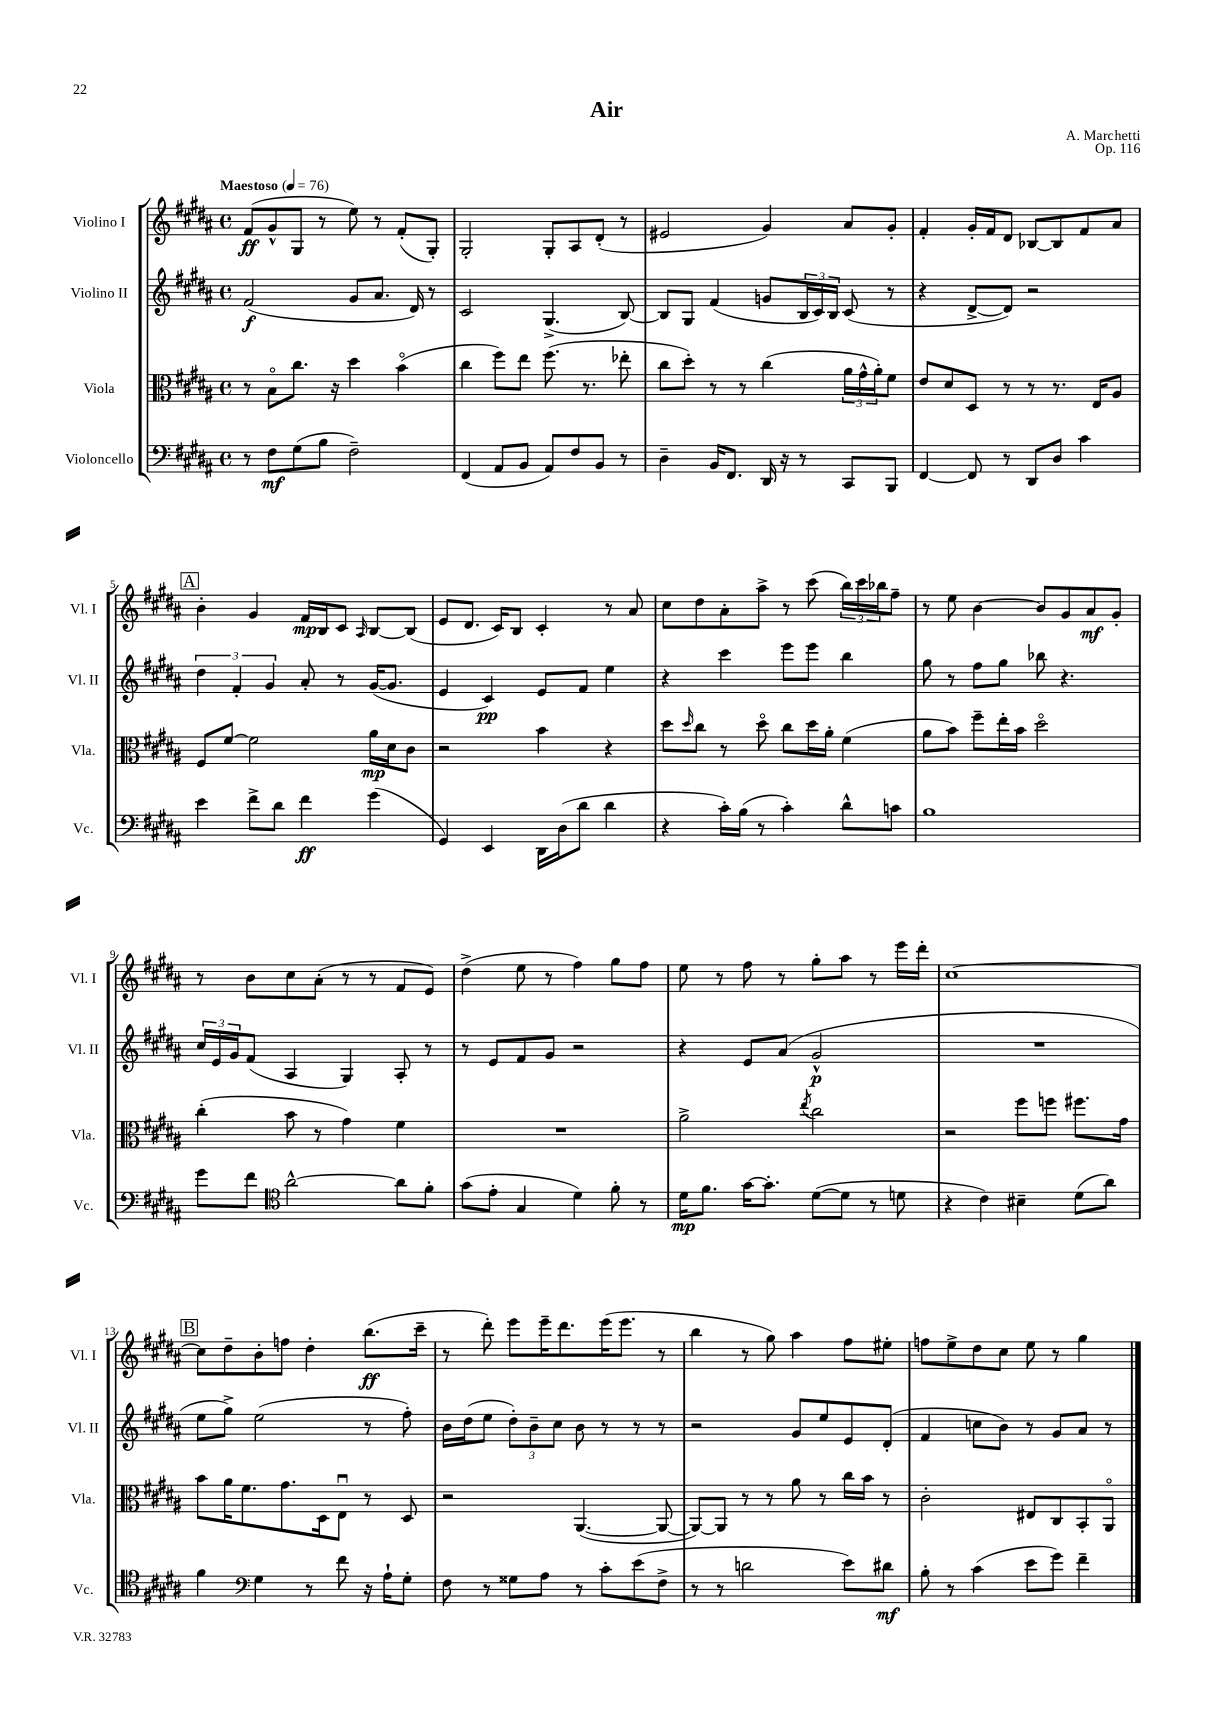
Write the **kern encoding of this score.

**kern	**dynam	**kern	**dynam	**kern	**dynam	**kern	**dynam
*part4	*part4	*part3	*part3	*part2	*part2	*part1	*part1
*staff4	*staff4	*staff3	*staff3	*staff2	*staff2	*staff1	*staff1
*I"Violoncello	*	*I"Viola	*	*I"Violino II	*	*I"Violino I	*
*I'Vc.	*	*I'Vla.	*	*I'Vl. II	*	*I'Vl. I	*
*clefF4	*	*clefC3	*	*clefG2	*	*clefG2	*
*k[f#c#g#d#a#]	*	*k[f#c#g#d#a#]	*	*k[f#c#g#d#a#]	*	*k[f#c#g#d#a#]	*
*M4/4	*	*M4/4	*	*M4/4	*	*M4/4	*
*met(c)	*	*met(c)	*	*met(c)	*	*met(c)	*
*MM76	*	*MM76	*	*MM76	*	*MM76	*
=1	=1	=1	=1	=1	=1	=1	=1
!	!	!	!	!	!	!LO:TX:a:B:t=Maestoso	!
8r	.	8r	.	(2f#/	f	(8f#/L	ff
8F#\L	mf	8B\L	.	.	.	8g#^^/	.
(8G#\	.	8.cc#\J	.	.	.	8G#/J	.
8B\J	.	.	.	.	.	8r	.
.	.	16r	.	.	.	.	.
2F#~\)	.	4dd#\	.	8g#/L	.	8ee\)	.
.	.	.	.	8.a#/J	.	8r	.
.	.	(4b\	.	.	.	(8f#'/L	.
.	.	.	.	16d#/)	.	.	.
.	.	.	.	8r	.	8G#'/J)	.
=2	=2	=2	=2	=2	=2	=2	=2
(4FF#/	.	4cc#\	.	2c#/	.	2G#'/	.
8AA#/L	.	8ff#\L)	.	.	.	.	.
8BB/J	.	8ee\J	.	.	.	.	.
8AA#/L)	.	(8.ff#\	.	(4.G#^/	.	8G#'/L	.
8F#/	.	.	.	.	.	8A#/	.
.	.	8.r	.	.	.	.	.
8BB/J	.	.	.	.	.	(8d#'/J	.
8r	.	8ee-X'\	.	[8B/)	.	8r	.
=3	=3	=3	=3	=3	=3	=3	=3
4D#~\	.	8cc#\L	.	8B/L]	.	2e#X/	.
.	.	8dd#'\J)	.	8G#/J	.	.	.
16BB/KL	.	8r	.	(4f#/	.	.	.
8.FF#/J	.	.	.	.	.	.	.
.	.	8r	.	.	.	.	.
16DD#/	.	(4cc#\	.	8gn/L	.	4g#/)	.
16r	.	.	.	.	.	.	.
8r	.	.	.	24B/L	.	.	.
.	.	.	.	24c#/)	.	.	.
.	.	.	.	24B/JJ	.	.	.
8CC#/L	.	24a#\LL	.	(8c#/	.	8a#/L	.
.	.	24g#^^\	.	.	.	.	.
.	.	24a#'\J)	.	.	.	.	.
8BBB/J	.	8f#\J	.	8r	.	8g#'/J	.
=4	=4	=4	=4	=4	=4	=4	=4
[4FF#/	.	8e/L	.	4r	.	4f#'/	.
.	.	8d#/	.	.	.	.	.
8FF#/]	.	8D#/J	.	[8d#^/L	.	16g#'/LL	.
.	.	.	.	.	.	16f#/J	.
8r	.	8r	.	8d#/J])	.	8d#/J	.
8DD#/L	.	8r	.	2r	.	[8B-X/L	.
8D#/J	.	8.r	.	.	.	8B-/]	.
4c#\	.	.	.	.	.	8f#/	.
.	.	16E/KL	.	.	.	.	.
.	.	8A#/J	.	.	.	8a#/J	.
!!LO:LB:g=z
!!LO:REH:place=s1:t=A
=5	=5	=5	=5	=5	=5	=5	=5
4e\	.	8F#/L	.	6dd#\	.	4b'\	.
.	.	[8f#/J	.	.	.	.	.
.	.	.	.	6f#'/	.	.	.
8f#^\L	.	2f#\]	.	.	.	4g#/	.
.	.	.	.	6g#/	.	.	.
8d#\J	.	.	.	.	.	.	.
4f#\	ff	.	.	8a#'/	.	16f#/LL	mp
.	.	.	.	.	.	16B/J	.
.	.	.	.	8r	.	8c#/J	.
.	.	.	.	.	.	16qqA#/	.
(4g#\	.	16a#\LL	mp	([16g#/KL	.	[8B/L	.
.	.	16d#\J	.	8.g#/J]	.	.	.
.	.	8c#\J	.	.	.	(8B/J]	.
=6	=6	=6	=6	=6	=6	=6	=6
4GG#/)	.	2r	.	4e/	.	8e/L	.
.	.	.	.	.	.	8.d#/J	.
4EE/	.	.	.	4c#/)	pp	.	.
.	.	.	.	.	.	16c#/KL)	.
.	.	.	.	.	.	8B/J	.
16DD#\LL	.	4b\	.	8e/L	.	4c#'/	.
(16D#\J	.	.	.	.	.	.	.
8d#\J	.	.	.	8f#/J	.	.	.
4d#\	.	4r	.	4ee\	.	8r	.
.	.	.	.	.	.	8a#/	.
=7	=7	=7	=7	=7	=7	=7	=7
4r	.	8dd#\L	.	4r	.	8cc#\L	.
.	.	16qqdd#/	.	.	.	.	.
.	.	8cc#\J	.	.	.	8dd#\	.
16c#'\LL)	.	8r	.	4ccc#\	.	8a#'\	.
(16B\JJ	.	.	.	.	.	.	.
8r	.	8dd#\	.	.	.	8aa#^\J	.
4c#'\)	.	8cc#\L	.	8eee\L	.	8r	.
.	.	16dd#\L	.	8eee\J	.	(8ccc#\	.
.	.	16a#'\JJ	.	.	.	.	.
8d#^^\L	.	(4f#\	.	4bb\	.	24bb\LL)	.
.	.	.	.	.	.	24ccc#\	.
.	.	.	.	.	.	24bb-X\J	.
8cn\J	.	.	.	.	.	8ff#~\J	.
=8	=8	=8	=8	=8	=8	=8	=8
1B	.	8a#\L	.	8gg#\	.	8r	.
.	.	8b\J)	.	8r	.	8ee\	.
.	.	8ff#~\L	.	8ff#\L	.	[4b\	.
.	.	16ee'\L	.	8gg#\J	.	.	.
.	.	16b\JJ	.	.	.	.	.
.	.	2dd#\	.	8bb-X\	.	8b/L]	.
.	.	.	.	4.r	.	8g#/	.
.	.	.	.	.	.	8a#/	mf
.	.	.	.	.	.	8g#'/J	.
!!LO:LB:g=z
=9	=9	=9	=9	=9	=9	=9	=9
8g#\L	.	(4cc#'\	.	24cc#/LL	.	8r	.
.	.	.	.	24e/	.	.	.
.	.	.	.	24g#/J	.	.	.
8f#\J	.	.	.	(8f#/J	.	8b\L	.
*clefC4	*	*	*	*	*	*	*
[2a#^^\	.	8b\	.	4A#/	.	8cc#\	.
.	.	8r	.	.	.	(8a#'\J	.
.	.	4g#\)	.	4G#/)	.	8r	.
.	.	.	.	.	.	8r	.
8a#\L]	.	4f#\	.	8A#'/	.	8f#/L	.
8f#'\J	.	.	.	8r	.	8e/J)	.
=10	=10	=10	=10	=10	=10	=10	=10
(8g#\L	.	1r	.	8r	.	(4dd#^\	.
8e'\J	.	.	.	8e/L	.	.	.
4G#/	.	.	.	8f#/	.	8ee\	.
.	.	.	.	8g#/J	.	8r	.
4d#\)	.	.	.	2r	.	4ff#\)	.
8f#'\	.	.	.	.	.	8gg#\L	.
8r	.	.	.	.	.	8ff#\J	.
=11	=11	=11	=11	=11	=11	=11	=11
16d#\KL	mp	2a#^\	.	4r	.	8ee\	.
8.f#\J	.	.	.	.	.	.	.
.	.	.	.	.	.	8r	.
[16g#\KL	.	.	.	8e/L	.	8ff#\	.
8.g#'\J]	.	.	.	.	.	.	.
.	.	.	.	(8a#/J	.	8r	.
.	.	8qee/	.	.	.	.	.
([8d#\L	.	2cc#\	.	2g#^^/	p	8gg#'\L	.
8d#\J]	.	.	.	.	.	8aa#\J	.
8r	.	.	.	.	.	8r	.
8dn\	.	.	.	.	.	16eee\LL	.
.	.	.	.	.	.	16ddd#'\JJ	.
=12	=12	=12	=12	=12	=12	=12	=12
4r	.	2r	.	1r	.	[1cc#	.
4c#\)	.	.	.	.	.	.	.
4B#X~\	.	8ff#\L	.	.	.	.	.
.	.	8ffn\J	.	.	.	.	.
(8d#\L	.	8.ff#X\L	.	.	.	.	.
8a#\J)	.	.	.	.	.	.	.
.	.	16g#\Jk	.	.	.	.	.
!!LO:LB:g=z
!!LO:REH:place=s1:t=B
=13	=13	=13	=13	=13	=13	=13	=13
4f#\	.	8b\L	.	8ee\L	.	8cc#\L]	.
.	.	16a#\K	.	8gg#^\J)	.	8dd#~\	.
.	.	8.f#\	.	.	.	.	.
*clefF4	*	*	*	*	*	*	*
4G#\	.	.	.	(2ee\	.	8b'\	.
.	.	8.g#\	.	.	.	8ffn\J	.
8r	.	.	.	.	.	4dd#'\	.
.	.	16D#\k	.	.	.	.	.
8f#\	.	8Eu\J	.	.	.	.	.
16r	.	8r	.	8r	.	(8.bb\L	ff
16A#`\KL	.	.	.	.	.	.	.
8G#'\J	.	8D#/	.	8ff#'\)	.	.	.
.	.	.	.	.	.	16ccc#~\Jk	.
=14	=14	=14	=14	=14	=14	=14	=14
8F#\	.	2r	.	16b\LL	.	8r	.
.	.	.	.	(16dd#\J	.	.	.
8r	.	.	.	8ee\J	.	8ddd#'\)	.
8G##X\L	.	.	.	12dd#'\L)	.	8eee\L	.
.	.	.	.	12b~\	.	.	.
8A#\J	.	.	.	.	.	16eee~\K	.
.	.	.	.	12cc#\J	.	.	.
.	.	.	.	.	.	8.ddd#\	.
8r	.	([4.AA#/	.	8b\	.	.	.
8c#'\L	.	.	.	8r	.	(16eee\K	.
.	.	.	.	.	.	8.eee\J	.
(8e\	.	.	.	8r	.	.	.
8F#^\J	.	8AA#/_	.	8r	.	8r	.
=15	=15	=15	=15	=15	=15	=15	=15
8r	.	8AA#/L_)	.	2r	.	4bb\	.
8r	.	8AA#/J]	.	.	.	.	.
2dn\	.	8r	.	.	.	8r	.
.	.	8r	.	.	.	8gg#\)	.
.	.	8a#\	.	8g#/L	.	4aa#\	.
.	.	8r	.	8ee/	.	.	.
8e\L)	.	16cc#\LL	.	8e/	.	8ff#\L	.
.	.	16b\JJ	.	.	.	.	.
8d#X\J	mf	8r	.	(8d#'/J	.	8ee#X'\J	.
=16	=16	=16	=16	=16	=16	=16	=16
8B'\	.	2c#'\	.	4f#/	.	8ffn\L	.
8r	.	.	.	.	.	8ee^\	.
(4c#\	.	.	.	8ccn\L	.	8dd#\	.
.	.	.	.	8b\J)	.	8cc#\J	.
8e\L	.	8E#X/L	.	8r	.	8ee\	.
8g#\J)	.	8C#/	.	8g#/L	.	8r	.
4f#~\	.	8BB'/	.	8a#/J	.	4gg#\	.
.	.	8AA#/J	.	8r	.	.	.
==	==	==	==	==	==	==	==
*-	*-	*-	*-	*-	*-	*-	*-
